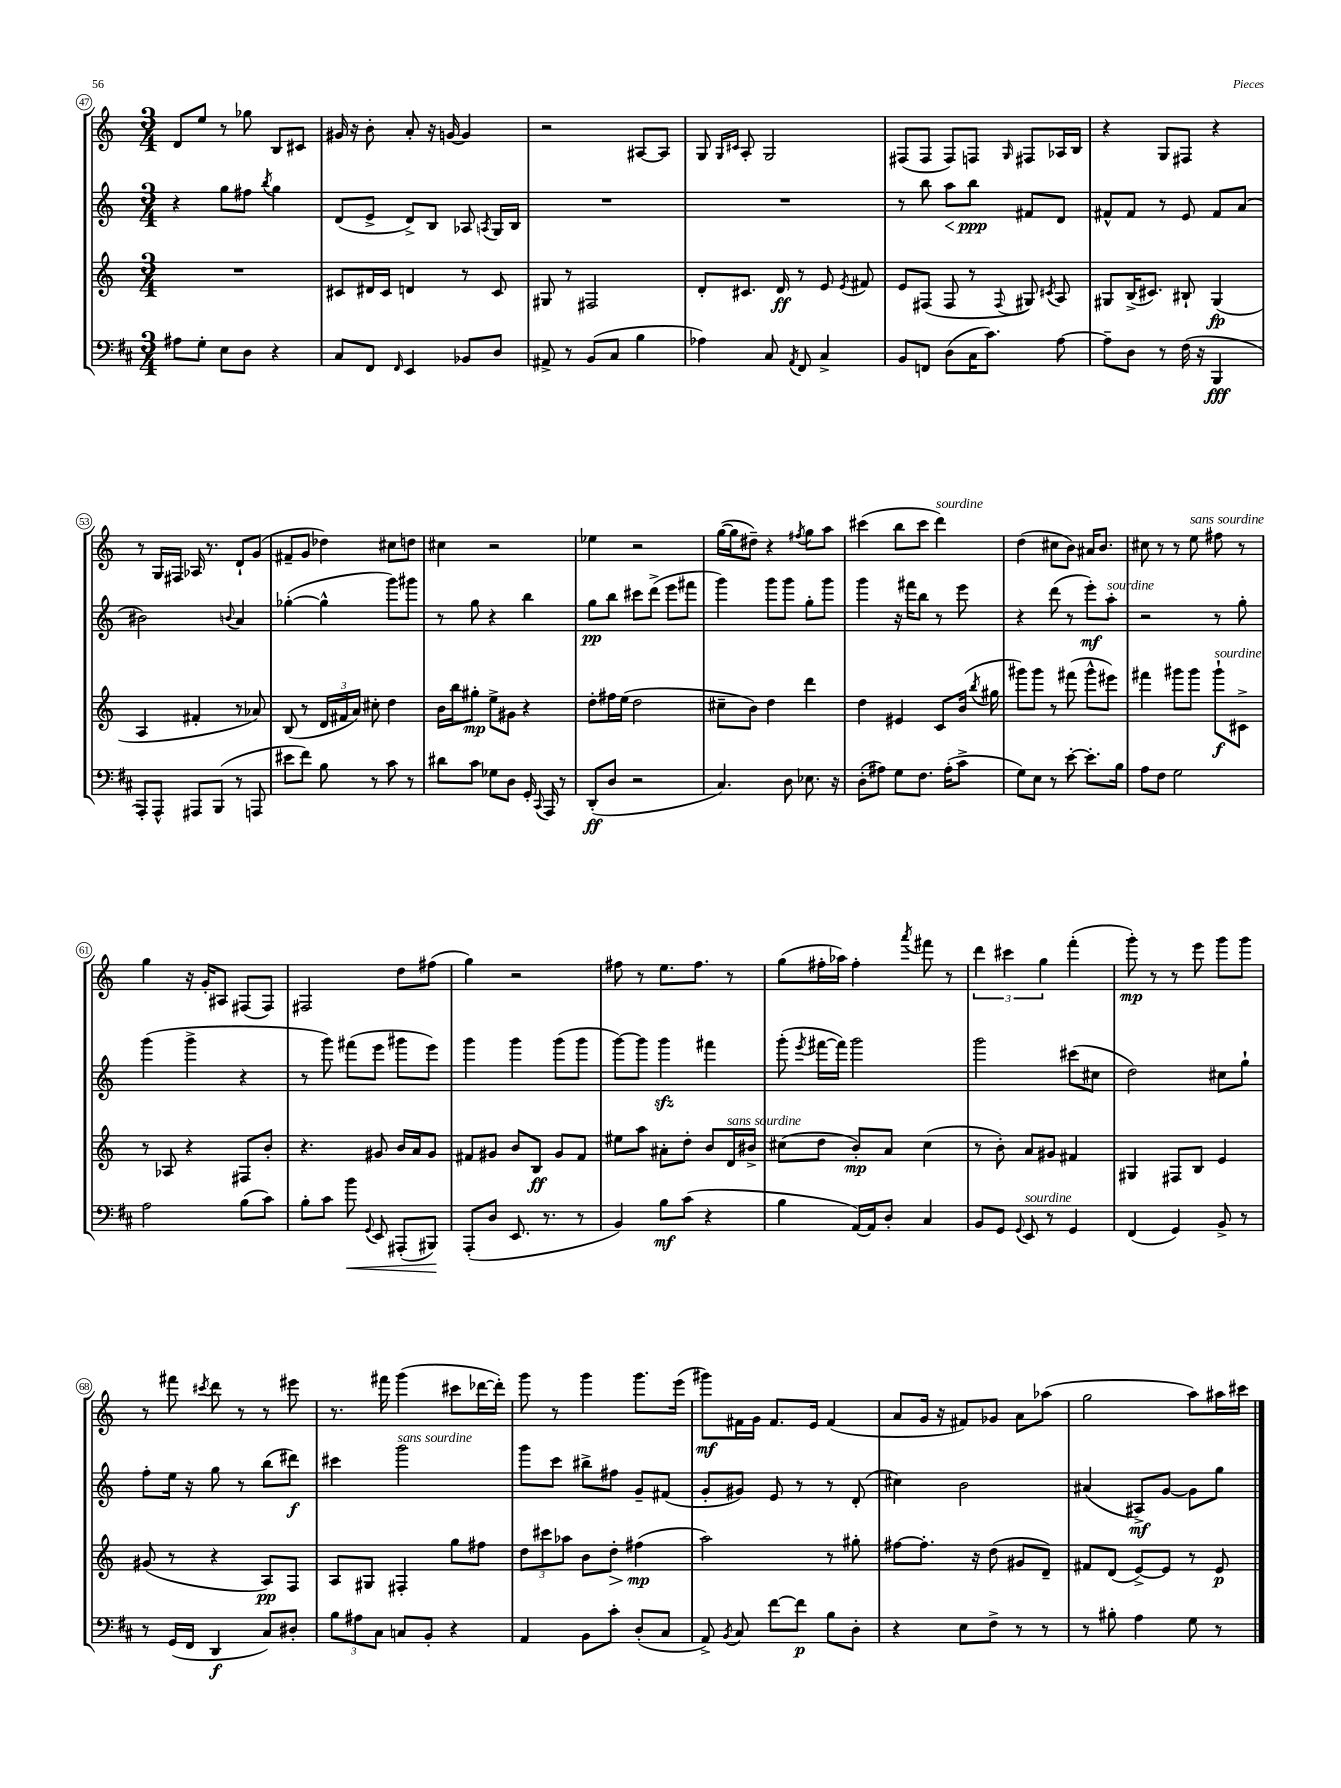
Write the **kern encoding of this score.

**kern	**dynam	**kern	**dynam	**kern	**dynam	**kern	**dynam
*part4	*part4	*part3	*part3	*part2	*part2	*part1	*part1
*staff4	*staff4	*staff3	*staff3	*staff2	*staff2	*staff1	*staff1
*clefF4	*	*clefG2	*	*clefG2	*	*clefG2	*
*k[f#c#]	*	*k[]	*	*k[]	*	*k[]	*
*M3/4	*	*M3/4	*	*M3/4	*	*M3/4	*
=47	=47	=47	=47	=47	=47	=47	=47
8A#X\L	.	2.r	.	4r	.	8d/L	.
8G'\J	.	.	.	.	.	8ee/J	.
8E\L	.	.	.	8gg\L	.	8r	.
8D\J	.	.	.	8ff#X\J	.	8gg-X\	.
.	.	.	.	8qbb/	.	.	.
4r	.	.	.	4gg\	.	8B/L	.
.	.	.	.	.	.	8c#X/J	.
=48	=48	=48	=48	=48	=48	=48	=48
8C#/L	.	8c#X/L	.	(8d/L	.	16g#X/	.
.	.	.	.	.	.	16r	.
8FF#/J	.	16d#X/L	.	8e^/J	.	8b'\	.
.	.	16c#/JJ	.	.	.	.	.
16qqFF#/	.	.	.	.	.	.	.
4EE/	.	4dn/	.	8d^/L)	.	8a'/	.
.	.	.	.	8B/J	.	16r	.
.	.	.	.	.	.	[16gn/	.
8BB-X/L	.	8r	.	8A-X/	.	4g/]	.
.	.	.	.	8qAn/	.	.	.
8D/J	.	8c#/	.	16G/LL	.	.	.
.	.	.	.	16B/JJ	.	.	.
=49	=49	=49	=49	=49	=49	=49	=49
8AA#X^/	.	8G#X/	.	2.r	.	2r	.
8r	.	8r	.	.	.	.	.
(8BB/L	.	2F#X/	.	.	.	.	.
8C#/J	.	.	.	.	.	.	.
4B\	.	.	.	.	.	[8A#X/L	.
.	.	.	.	.	.	8A#/J]	.
=50	=50	=50	=50	=50	=50	=50	=50
4A-X\)	.	8d'/L	.	2.r	.	8G/	.
.	.	.	.	.	.	16qqG/LL	.
.	.	.	.	.	.	16qqc#X/JJ	.
.	.	8.c#X/J	.	.	.	8A'/	.
8C#/	.	.	.	.	.	2G/	.
.	.	16d/	ff	.	.	.	.
8qAA/	.	.	.	.	.	.	.
8FF#/	.	8r	.	.	.	.	.
4C#^/	.	8e/	.	.	.	.	.
.	.	8qe/	.	.	.	.	.
.	.	8f#X/	.	.	.	.	.
=51	=51	=51	=51	=51	=51	=51	=51
8BB/L	.	8e/L	.	8r	.	(8F#X/L	.
8FFn/J	.	(8F#X/J	.	8bb\	.	8F#/J	.
!	!	!	!	!	!LO:HP:b	!	!
(8D\L	.	8F#/	.	8aa\L	<	8F#/L)	.
16C#\K	.	8r	.	8bb\J	ppp	8Fn/J	.
8.c#\J)	.	.	.	.	.	.	.
.	.	8qqF#/	.	.	.	16qqG/	.
.	.	8G#X/)	.	8f#X/L	[	8F#X/L	.
.	.	8qc#X/	.	.	.	.	.
[8A\	.	8A/	.	8d/J	.	16A-X/L	.
.	.	.	.	.	.	16B/JJ	.
=52	=52	=52	=52	=52	=52	=52	=52
8A~\L]	.	8G#X/L	.	8f#X^^/L	.	4r	.
8D\J	.	(16B^/K	.	8f#/J	.	.	.
.	.	8.c#X/J)	.	.	.	.	.
8r	.	.	.	8r	.	8G/L	.
(16F#\	.	8B#X`/	.	8e/	.	8F#X/J	.
16r	.	.	.	.	.	.	.
4BBB/	fff	(4G#/	fp	8f#/L	.	4r	.
.	.	.	.	(8a/J	.	.	.
!!LO:LB:g=z
=53	=53	=53	=53	=53	=53	=53	=53
8AAA'/L)	.	4A/	.	2b#X\)	.	8r	.
8AAA^^/J	.	.	.	.	.	16G/LL	.
.	.	.	.	.	.	16F#X/JJ	.
8AAA#X/L	.	4f#X'/	.	.	.	16A-X/	.
.	.	.	.	.	.	8.r	.
(8BBB/J	.	.	.	.	.	.	.
.	.	.	.	8qqbn/	.	.	.
8r	.	8r	.	4a/	.	8d`/L	.
8AAAn/	.	8a-X/)	.	.	.	(8g/J	.
=54	=54	=54	=54	=54	=54	=54	=54
8e#X\L	.	(8B/	.	([4gg-X'\	.	8f#X~/L	.
8f#\J)	.	8r	.	.	.	8g/J	.
8B\	.	24d/LL	.	4gg-^^\]	.	4dd-X\)	.
.	.	24f#X/	.	.	.	.	.
.	.	24a/JJ)	.	.	.	.	.
8r	.	8cc#X'\	.	.	.	.	.
8c#\	.	4dd\	.	8ggg\L)	.	8cc#X\L	.
8r	.	.	.	8ggg#X\J	.	8ddn\J	.
=55	=55	=55	=55	=55	=55	=55	=55
8d#X\L	.	16b\LL	.	8r	.	4cc#X\	.
.	.	16bb\J	.	.	.	.	.
8c#\J	.	8gg#X'\J	mp	8gg\	.	.	.
8G-X\L	.	8ee^\L	.	4r	.	2r	.
8D\J	.	8g#X\J	.	.	.	.	.
16GG'/	.	4r	.	4bb\	.	.	.
8qqCC#/	.	.	.	.	.	.	.
16AAA/	.	.	.	.	.	.	.
8r	.	.	.	.	.	.	.
=56	=56	=56	=56	=56	=56	=56	=56
(8DD'/L	ff	8dd'\L	.	8gg\L	pp	4ee-X\	.
8D/J	.	16ff#X\L	.	8bb\J	.	.	.
.	.	(16ee\JJ	.	.	.	.	.
2r	.	2dd\	.	8ccc#X\L	.	2r	.
.	.	.	.	(8ddd^\J	.	.	.
.	.	.	.	8eee\L	.	.	.
.	.	.	.	8fff#X\J	.	.	.
=57	=57	=57	=57	=57	=57	=57	=57
4.C#/)	.	8cc#X~\L	.	4ggg\)	.	([16gg\LL	.
.	.	.	.	.	.	16gg\J]	.
.	.	8b\J)	.	.	.	8dd#X~\J)	.
.	.	4dd\	.	8ggg\L	.	4r	.
8D\	.	.	.	8ggg\J	.	.	.
.	.	.	.	.	.	8qff#X/	.
8.E-X\	.	4ddd\	.	8gg'\L	.	8gg\L	.
.	.	.	.	8ggg\J	.	8aa\J	.
16r	.	.	.	.	.	.	.
=58	=58	=58	=58	=58	=58	=58	=58
(8D'\L	.	4dd\	.	4ggg\	.	(4ccc#X\	.
8A#X\J)	.	.	.	.	.	.	.
8G\L	.	4e#X/	.	16r	.	8bb\L	.
.	.	.	.	16fff#X\KL	.	.	.
8.F#\J	.	.	.	8bb\J	.	8ccc#\J	.
!	!	!	!	!	!	!LO:TX:a:i:t=sourdine	!
.	.	8c/L	.	8r	.	4ddd\)	.
(16A#'\KL	.	.	.	.	.	.	.
8c#^\J	.	(16b/Jk	.	8eee\	.	.	.
.	.	8qbb/	.	.	.	.	.
.	.	16gg#X\	.	.	.	.	.
=59	=59	=59	=59	=59	=59	=59	=59
8G\L)	.	8ggg#X\L)	.	4r	.	(4dd\	.
8E\J	.	8ggg#\J	.	.	.	.	.
8r	.	8r	.	(8ddd\	.	8cc#X\L	.
[8e'\	.	(8fff#X\	.	8r	.	8b\J)	.
8.e'\L]	.	8ggg#^^\L	.	8eee'\L)	mf	16a#X/KL	.
.	.	.	.	.	.	8.b/J	.
!	!	!	!	!LO:TX:a:i:t=sourdine	!	!	!
.	.	8eee#X\J)	.	8aa'\J	.	.	.
16B\Jk	.	.	.	.	.	.	.
=60	=60	=60	=60	=60	=60	=60	=60
8A\L	.	4fff#X\	.	2r	.	8cc#X\	.
8F#\J	.	.	.	.	.	8r	.
2G\	.	8ggg#X\L	.	.	.	8r	.
!	!	!	!	!	!	!LO:TX:a:i:t=sans sourdine	!
.	.	8ggg#\J	.	.	.	8ee\	.
!	!	!LO:TX:a:i:t=sourdine	!	!	!	!	!
.	.	8ggg#`\L	f	8r	.	8ff#X\	.
.	.	8c#X^\J	.	8gg'\	.	8r	.
!!LO:LB:g=z
=61	=61	=61	=61	=61	=61	=61	=61
2A\	.	8r	.	(4ggg\	.	4gg\	.
.	.	8A-X/	.	.	.	.	.
.	.	4r	.	4ggg^\	.	16r	.
.	.	.	.	.	.	16g'/KL	.
.	.	.	.	.	.	8A#X/J	.
(8B\L	.	8F#X/L	.	4r	.	(8F#X/L	.
8c#\J)	.	8b'/J	.	.	.	8F#/J)	.
=62	=62	=62	=62	=62	=62	=62	=62
8B'\L	.	4.r	.	8r	.	2F#X/	.
8c#\J	.	.	.	8ggg\)	.	.	.
!	!LO:HP:b	!	!	!	!	!	!
8b\	<	.	.	(8fff#X\L	.	.	.
8qqGG/	.	.	.	.	.	.	.
8EE/	.	8g#X/	.	8eee\J	.	.	.
(8AAA#X'/L	.	16b/LL	.	8ggg#X\L	.	8dd\L	.
.	.	16a/J	.	.	.	.	.
8BBB#X/J)	.	8g#/J	.	8eee\J)	.	(8ff#X\J	.
.	[	.	.	.	.	.	.
=63	=63	=63	=63	=63	=63	=63	=63
(8AAA'/L	.	8f#X/L	.	4ggg\	.	4gg\)	.
8D/J	.	8g#X/J	.	.	.	.	.
8.EE/	.	8b/L	.	4ggg\	.	2r	.
.	.	8B/J	ff	.	.	.	.
8.r	.	.	.	.	.	.	.
.	.	8g#/L	.	(8ggg\L	.	.	.
8r	.	8f#/J	.	8ggg\J	.	.	.
=64	=64	=64	=64	=64	=64	=64	=64
4BB/)	.	8ee#X\L	.	[8ggg\L)	.	8ff#X\	.
.	.	8aa\J	.	8ggg\J]	.	8r	.
8B\L	mf	8a#X'\L	.	4gggzz\	.	8.ee\L	.
(8c#\J	.	8dd'\J	.	.	.	.	.
.	.	.	.	.	.	8.ff#\J	.
4r	.	8b/L	.	4fff#X\	.	.	.
!	!	!LO:TX:a:i:t=sans sourdine	!	!	!	!	!
.	.	16d/L	.	.	.	8r	.
.	.	16b#X^/JJ	.	.	.	.	.
=65	=65	=65	=65	=65	=65	=65	=65
4B\	.	(8cc#X\L	.	(8ggg'\	.	(8gg\L	.
.	.	.	.	8qeee/	.	.	.
.	.	8dd\J	.	[16fff#X\LL	.	16ff#X'\L	.
.	.	.	.	16fff#\JJ])	.	16aa-X\JJ)	.
[16AA/LL)	.	8b'/L)	mp	2ggg\	.	4ff#'\	.
16AA/J]	.	.	.	.	.	.	.
8D'/J	.	8a/J	.	.	.	.	.
.	.	.	.	.	.	8qaaa/	.
4C#/	.	(4cc#\	.	.	.	8fff#X\	.
.	.	.	.	.	.	8r	.
=66	=66	=66	=66	=66	=66	=66	=66
8BB/L	.	8r	.	2ggg\	.	6ddd\	.
8GG/J	.	8b'\)	.	.	.	.	.
.	.	.	.	.	.	6ccc#X\	.
8qqGG/	.	.	.	.	.	.	.
!LO:TX:a:i:t=sourdine	!	!	!	!	!	!	!
8EE/	.	8a/L	.	.	.	.	.
.	.	.	.	.	.	6gg\	.
8r	.	8g#X/J	.	.	.	.	.
4GG/	.	4f#X/	.	(8ccc#X\L	.	(4fff'\	.
.	.	.	.	8cc#X\J	.	.	.
=67	=67	=67	=67	=67	=67	=67	=67
(4FF#/	.	4G#X/	.	2dd\)	.	8ggg'\)	mp
.	.	.	.	.	.	8r	.
4GG/)	.	8F#X/L	.	.	.	8r	.
.	.	8B/J	.	.	.	8eee\	.
8BB^/	.	4e/	.	8cc#X\L	.	8ggg\L	.
8r	.	.	.	8gg`\J	.	8ggg\J	.
!!LO:LB:g=z
=68	=68	=68	=68	=68	=68	=68	=68
8r	.	(8g#X/	.	8ff'\L	.	8r	.
(16GG/LL	.	8r	.	16ee\Jk	.	8fff#X\	.
16FF#/JJ	.	.	.	16r	.	.	.
.	.	.	.	.	.	8qccc#X/	.
4DD/	f	4r	.	8gg\	.	8ddd\	.
.	.	.	.	8r	.	8r	.
8C#/L)	.	8A/L)	pp	(8bb\L	.	8r	.
8D#X'/J	.	8F/J	.	8ddd#X\J)	f	8eee#X\	.
=69	=69	=69	=69	=69	=69	=69	=69
12B\L	.	8A/L	.	4ccc#X\	.	8.r	.
12A#X\	.	.	.	.	.	.	.
.	.	8G#X/J	.	.	.	.	.
12C#\J	.	.	.	.	.	.	.
.	.	.	.	.	.	16fff#X\	.
!	!	!	!	!LO:TX:a:i:t=sans sourdine	!	!	!
8Cn/L	.	4F#X'/	.	2ggg\	.	(4ggg\	.
8BB'/J	.	.	.	.	.	.	.
4r	.	8gg\L	.	.	.	8ccc#X\L	.
.	.	8ff#X\J	.	.	.	[16ddd-X\L	.
.	.	.	.	.	.	16ddd-'\JJ])	.
=70	=70	=70	=70	=70	=70	=70	=70
4AA/	.	12dd\L	.	8ggg\L	.	8ggg\	.
.	.	12ccc#X\	.	.	.	.	.
.	.	.	.	8ccc\J	.	8r	.
.	.	12aa-X\J	.	.	.	.	.
8BB\L	.	8b\L	.	8bb#X^\L	.	4ggg\	.
!	!	!	!LO:HP:b	!	!	!	!
8c#'\J	.	8dd'\J	>	8ff#X\J	.	.	.
(8D'/L	.	(4ff#X\	mp	8g~/L	.	8.ggg\L	.
8C#/J	.	.	.	(8f#X/J	.	.	.
.	.	.	.	.	.	(16eee\Jk	.
.	.	.	]	.	.	.	.
=71	=71	=71	=71	=71	=71	=71	=71
8AA^/)	.	2aa\)	.	8g'/L	.	8ggg#X\L)	mf
8qBB/	.	.	.	.	.	.	.
8C#/	.	.	.	8g#X/J)	.	16f#X\L	.
.	.	.	.	.	.	16g\JJ	.
[8f#\L	.	.	.	8e/	.	8.f#/L	.
8f#\J]	p	.	.	8r	.	.	.
.	.	.	.	.	.	16e/Jk	.
8B\L	.	8r	.	8r	.	(4f#/	.
8D'\J	.	8gg#X'\	.	(8d'/	.	.	.
=72	=72	=72	=72	=72	=72	=72	=72
4r	.	[8ff#X\L	.	4cc#X\)	.	8a/L	.
.	.	8.ff#'\J]	.	.	.	16g/Jk	.
.	.	.	.	.	.	16r	.
8E\L	.	.	.	2b\	.	8f#X/L)	.
.	.	16r	.	.	.	.	.
8F#^\J	.	(8dd\	.	.	.	8g-X/J	.
8r	.	8g#X/L	.	.	.	8a\L	.
8r	.	8d~/J)	.	.	.	(8aa-X\J	.
=73	=73	=73	=73	=73	=73	=73	=73
8r	.	8f#X/L	.	(4a#X/	.	2gg\	.
8B#X'\	.	(8d/J	.	.	.	.	.
4A\	.	[8e^/L)	.	8A#X^/L)	mf	.	.
.	.	8e/J]	.	[8g/J	.	.	.
8G\	.	8r	.	8g\L]	.	8aa\L)	.
8r	.	8e/	p	8gg\J	.	16aa#X\L	.
.	.	.	.	.	.	16ccc#X\JJ	.
==	==	==	==	==	==	==	==
*-	*-	*-	*-	*-	*-	*-	*-
